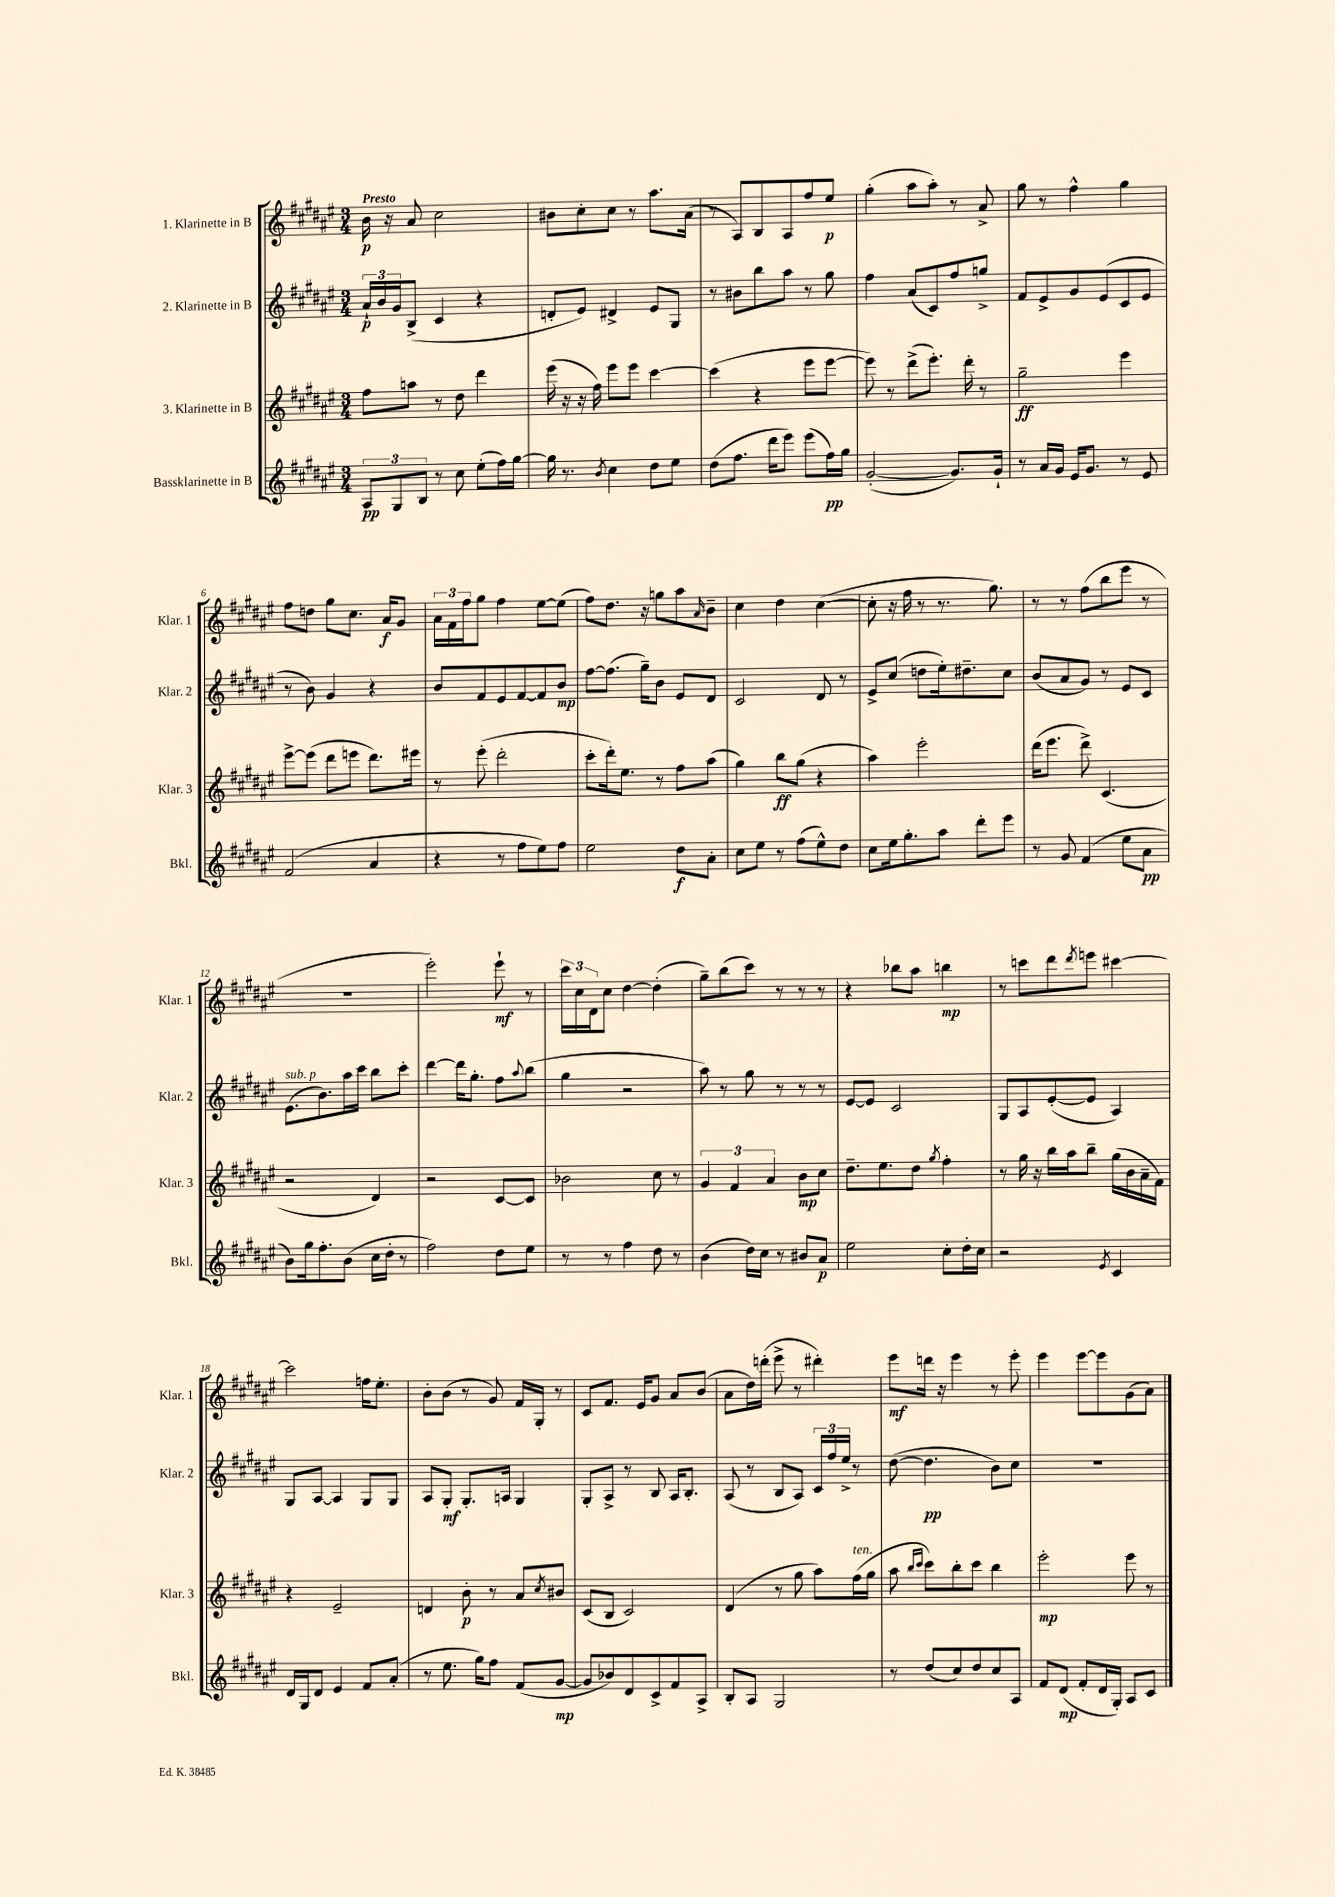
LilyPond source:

<<
\new StaffGroup <<
\new Staff = "s0" \with { instrumentName = "1. Klarinette in B" shortInstrumentName = "Klar. 1" } {
    \clef treble \key fis \major \numericTimeSignature \time 3/4 \tempo "Presto"
    b'16\p r16 ais'8 cis''2 |
    bis'8 cis''8-. cis''8 r8 ais''8. ais'16( |
    r8 ais8) b8 ais8 fis''8 eis''8\p |
    gis''4-.( ais''8 ais''8-.) r8 ais'8-> |
    gis''8 r8 fis''4-^ gis''4 |
    fis''8 d''8 gis''8 cis''8. ais'16\f gis'8 |
    \tuplet 3/2 { ais'16 fis'16 fis''16 } gis''8 fis''4 eis''8~ eis''8( |
    fis''8) dis''8. r16 g''8 ais''8 \grace { ais'16 } b'8-- |
    cis''4 dis''4 cis''4~( |
    cis''8-. r16 fis''16 r8 r8. gis''8.) |
    r8 r8 fis''8( b''8 eis'''8 r8 |
    R2. |
    eis'''2-.) eis'''8-!\mf r8 |
    \tuplet 3/2 { cis'''16 cis''16 dis'16 } cis''8 dis''4~ dis''4-.( |
    gis''8--) b''8( cis'''8) r8 r8 r8 |
    r4 bes''8 ais''8 b''4\mp |
    r8 c'''8 dis'''8 \acciaccatura { dis'''8 } e'''8 cis'''4~ |
    cis'''2 f''16 eis''8.-. |
    b'8-. b'8( r8 gis'8) fis'16 gis16-. r8 |
    cis'8 fis'8. eis'16 gis'8 ais'8 b'8( |
    ais'8 dis''16) d'''16-.( eis'''8-> r8 dis'''4-.) |
    eis'''8\mf d'''16 r16 eis'''4 r8 eis'''8-. |
    eis'''4 eis'''8~ eis'''8 gis'8( ais'8) \bar "|." |
}
\new Staff = "s1" \with { instrumentName = "2. Klarinette in B" shortInstrumentName = "Klar. 2" } {
    \clef treble \key fis \major \numericTimeSignature \time 3/4
    \tuplet 3/2 { ais'16-!\p b'16 gis'16 } b8->( cis'4 r4 |
    d'8-. eis'8) dis'4-> eis'8 gis8 |
    r8 bis'8 b''8 ais''8 r8 gis''8 |
    fis''4 ais'8( cis'8) fis''8 g''8-> |
    fis'8 eis'8-> gis'8 eis'8( cis'8 eis'8 |
    r8 b'8) gis'4 r4 |
    b'8 fis'8 eis'8 fis'8~ fis'8 b'8\mp |
    fis''8~ fis''8.( gis''16--) b'8 eis'8 dis'8 |
    cis'2 dis'8 r8 |
    eis'8-> cis''8( d''8 eis''16-.) dis''8.-- cis''8 |
    b'8( ais'8 gis'8) r8 eis'8 cis'8 |
    eis'8.^\markup { \italic "sub. p" }( b'8.) ais''16 cis'''16 b''8 cis'''8-. |
    dis'''4~ dis'''16 gis''8.-. fis''8 \appoggiatura { ais''8 } b''8( |
    gis''4 r2 |
    ais''8) r8 gis''8 r8 r8 r8 |
    eis'8~ eis'8 cis'2 |
    gis8 ais8 eis'8~-.( eis'8 ais4) |
    gis8 ais8~ ais4 gis8 gis8 |
    ais8 gis8-.\mf gis8.-. a16 gis4 |
    gis8-. ais8-> r8 b8 ais16 b8.-. |
    ais8( r8 b8 ais8) \tuplet 3/2 { cis'16 fis''16 eis''16-> } r8 |
    dis''8~( dis''4.\pp b'8) cis''8 |
    R2. \bar "|." |
}
\new Staff = "s2" \with { instrumentName = "3. Klarinette in B" shortInstrumentName = "Klar. 3" } {
    \clef treble \key fis \major \numericTimeSignature \time 3/4
    fis''8 a''8 r8 dis''8 dis'''4 |
    eis'''16( r16 r16 fis''16) eis'''8 eis'''8 cis'''4~ |
    cis'''4( r4 eis'''8 eis'''8~ |
    eis'''8) r8 dis'''8->( eis'''8.-.) dis'''16-. r8 |
    gis''2--\ff eis'''4 |
    eis'''8~-> eis'''8( dis'''8 e'''8 dis'''8.) eis'''16 |
    r8 eis'''8-.( dis'''2-. |
    cis'''8-. dis'''16-.) eis''8. r8 fis''8 ais''8( |
    gis''4) b''8\ff gis''8( r4 |
    ais''4) eis'''2-. |
    dis'''16( eis'''8. dis'''8->) cis'4.( |
    r2 dis'4) |
    r2 cis'8~ cis'8 |
    bes'2 cis''8 r8 |
    \tuplet 3/2 { gis'4 fis'4 ais'4 } b'8\mp cis''8 |
    dis''8.-- eis''8. dis''8 \acciaccatura { gis''8 } fis''4-. |
    r8 gis''16 r16 b''16 ais''16 b''8-- gis''16( b'16 ais'16-- fis'16) |
    r4 eis'2-- |
    d'4 b'8-.\p r8 ais'8 \acciaccatura { cis''8 } bis'8 |
    cis'8( b8 cis'2) |
    dis'4( r8 gis''8 ais''8) fis''16^\markup { \italic "ten." }( gis''16 |
    ais''8 \grace { b''16 cis'''16 } cis'''8) b''8-. cis'''8 b''4 |
    eis'''2-.\mp eis'''8 r8 \bar "|." |
}
\new Staff = "s3" \with { instrumentName = "Bassklarinette in B" shortInstrumentName = "Bkl." } {
    \clef treble \key fis \major \numericTimeSignature \time 3/4
    \tuplet 3/2 { ais8\pp gis8 b8 } r8 cis''8 eis''8-.( fis''16) gis''16~ |
    gis''16 r8. \acciaccatura { b'8 } cis''4 dis''8 eis''8 |
    dis''8( fis''8. dis'''16 eis'''8) eis'''8( fis''16\pp) gis''16 |
    gis'2~-.( gis'8.) gis'16-! |
    r8 ais'16 gis'16 eis'16 gis'8. r8 eis'8 |
    fis'2( ais'4 |
    r4 r8 fis''8 eis''8) fis''8 |
    eis''2 dis''8\f ais'8-. |
    cis''8 eis''8 r8 fis''8( eis''8-^) dis''8 |
    cis''8 eis''16 gis''8.-. ais''8 dis'''8-. eis'''8 |
    r8 gis'8 fis'4( eis''8 ais'8\pp |
    b'8) gis''16 fis''8.-. b'8( cis''16 dis''16-. r8 |
    fis''2) dis''8 eis''8 |
    r8 r8 fis''4 dis''8 r8 |
    b'4( dis''16) cis''16 r8 bis'8 ais'8\p |
    eis''2 cis''8-. dis''16-. cis''16 |
    r2 \acciaccatura { eis'8 } cis'4 |
    dis'16 gis16 dis'8 eis'4 fis'8 ais'8-.( |
    r8 eis''8. gis''16) fis''8 fis'8( gis'8~\mp |
    gis'8 bes'8) dis'8 cis'8-> fis'8 ais8-> |
    b8-. ais8 gis2 |
    r8 dis''8( cis''8) dis''8 cis''8 ais8 |
    fis'8 dis'8\mp( fis'8-. dis'16 gis16-.) ais8 cis'8 \bar "|." |
}
>>
>>
